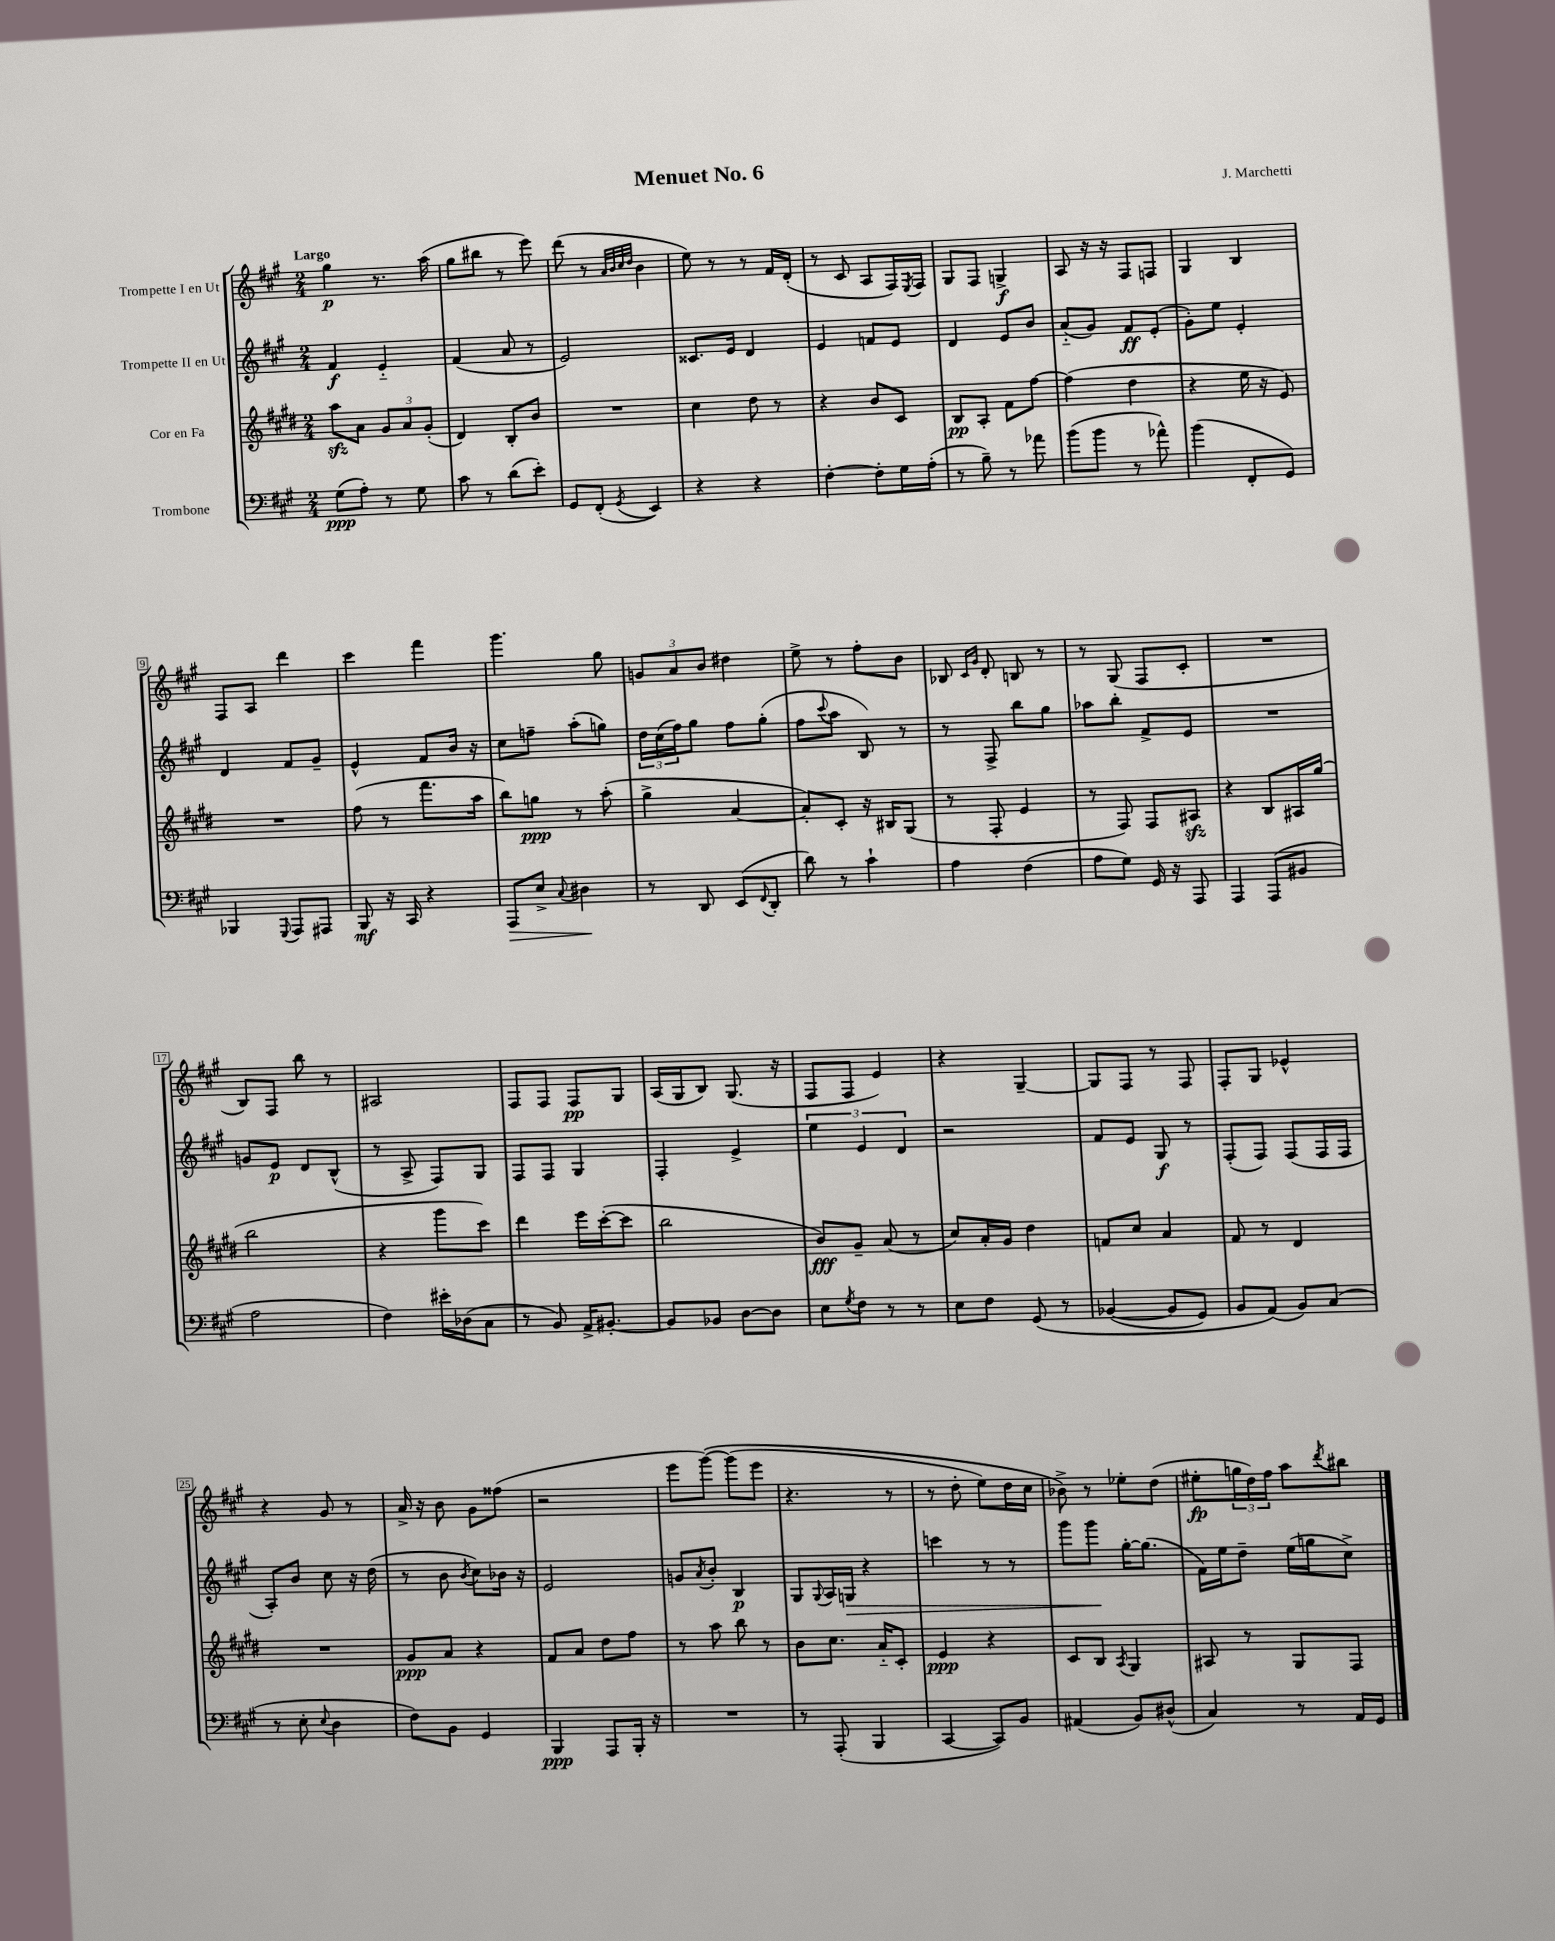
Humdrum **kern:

**kern	**dynam	**kern	**dynam	**kern	**dynam	**kern	**dynam
*part4	*part4	*part3	*part3	*part2	*part2	*part1	*part1
*staff4	*staff4	*staff3	*staff3	*staff2	*staff2	*staff1	*staff1
*I"Trombone	*	*I"Cor en Fa	*	*I"Trompette II en Ut	*	*I"Trompette I en Ut	*
*clefF4	*	*clefG2	*	*clefG2	*	*clefG2	*
*k[f#c#g#]	*	*k[f#c#g#d#]	*	*k[f#c#g#]	*	*k[f#c#g#]	*
*M2/4	*	*M2/4	*	*M2/4	*	*M2/4	*
=1	=1	=1	=1	=1	=1	=1	=1
!	!	!	!	!	!	!LO:TX:a:B:t=Largo	!
(8G#\L	ppp	8aazz\L	.	4f#/	f	4gg#\	p
8A'\J)	.	8a\J	.	.	.	.	.
8r	.	12g#/L	.	4e/	.	8.r	.
.	.	12a/	.	.	.	.	.
8G#\	.	.	.	.	.	.	.
.	.	(12g#'/J	.	.	.	.	.
.	.	.	.	.	.	(16aa\	.
=2	=2	=2	=2	=2	=2	=2	=2
8c#\	.	4d#/)	.	(4f#/	.	8gg#\L	.
8r	.	.	.	.	.	8bb#X\J	.
(8d\L	.	8B'/L	.	8a/	.	8r	.
8e'\J)	.	8b/J	.	8r	.	8eee\)	.
=3	=3	=3	=3	=3	=3	=3	=3
8GG#/L	.	2r	.	2e/)	.	(8ddd\	.
(8FF#'/J	.	.	.	.	.	8r	.
.	.	.	.	.	.	32qqa/LLL	.
.	.	.	.	.	.	32qqb/	.
.	.	.	.	.	.	32qqcc#/	.
8qGG#/	.	.	.	.	.	32qqdd/JJJ	.
4EE/)	.	.	.	.	.	4b\	.
=4	=4	=4	=4	=4	=4	=4	=4
4r	.	4cc#\	.	8.c##X/L	.	8ee\)	.
.	.	.	.	.	.	8r	.
.	.	.	.	16e/Jk	.	.	.
4r	.	8dd#\	.	4d/	.	8r	.
.	.	8r	.	.	.	16f#/LL	.
.	.	.	.	.	.	(16d'/JJ	.
=5	=5	=5	=5	=5	=5	=5	=5
[4F#'\	.	4r	.	4e/	.	8r	.
.	.	.	.	.	.	8c#/	.
8F#'\L]	.	8b/L	.	8fn/L	.	8A/L	.
16G#\L	.	8c#/J	.	8e/J	.	16F#/L)	.
.	.	.	.	.	.	8qE/	.
(16A'\JJ	.	.	.	.	.	16F#/JJ	.
=6	=6	=6	=6	=6	=6	=6	=6
8r	.	8B/L	pp	4d/	.	8G#/L	.
8B~\)	.	8A'/J	.	.	.	8F#/J	.
8r	.	8f#\L	.	8e/L	.	4Gn^/	f
8a-X\	.	[8ff#\J	.	8b/J	.	.	.
=7	=7	=7	=7	=7	=7	=7	=7
(8b\L	.	(4ff#\]	.	(8a/L	.	8A/	.
8b\J	.	.	.	8g#/J)	.	16r	.
.	.	.	.	.	.	16r	.
8r	.	4dd#\	.	8f#/L	ff	8F#/L	.
8a-X^^\)	.	.	.	(8e'/J	.	8Fn/J	.
=8	=8	=8	=8	=8	=8	=8	=8
(4b\	.	4r	.	8g#'\L)	.	4G#/	.
.	.	.	.	8ee\J	.	.	.
8FF#'/L	.	16ee\	.	4e'/	.	4B/	.
.	.	16r	.	.	.	.	.
8GG#/J)	.	8e/)	.	.	.	.	.
!!LO:LB:g=z
=9	=9	=9	=9	=9	=9	=9	=9
4BBB-X/	.	2r	.	4d/	.	8F#/L	.
.	.	.	.	.	.	8A/J	.
8qqGGG#/	.	.	.	.	.	.	.
8AAA/L	.	.	.	8f#/L	.	4ddd\	.
8AAA#X/J	.	.	.	8g#~/J	.	.	.
=10	=10	=10	=10	=10	=10	=10	=10
8BBB/	mf	(8ff#\	.	4e^^/	.	4ccc#\	.
16r	.	8r	.	.	.	.	.
16CC#/	.	.	.	.	.	.	.
4r	.	8.fff#\L	.	8f#/L	.	4fff#\	.
.	.	.	.	16b/Jk	.	.	.
.	.	16aa\Jk	.	16r	.	.	.
=11	=11	=11	=11	=11	=11	=11	=11
!	!LO:HP:b	!	!	!	!	!	!
8AAA/L	>	8bb\L)	.	8cc#\L	.	4.ggg#\	.
8E^/J	.	8ggn\J	ppp	8ffn~\J	.	.	.
8qqC#/	.	.	.	.	.	.	.
4D#X\	.	8r	.	(8aa'\L	.	.	.
.	.	(8aa'\	.	8ggn\J)	.	8gg#\	.
.	]	.	.	.	.	.	.
=12	=12	=12	=12	=12	=12	=12	=12
8r	.	4gg#^\	.	24dd\LL	.	12gn/L	.
.	.	.	.	(24cc#\	.	.	.
.	.	.	.	24ff#\J)	.	12a/	.
8DD/	.	.	.	8gg#\J	.	.	.
.	.	.	.	.	.	12b/J	.
(8EE/L	.	[4a/	.	8ff#\L	.	4dd#X\	.
8qqFF#/	.	.	.	.	.	.	.
8DD'/J	.	.	.	(8gg#'\J	.	.	.
=13	=13	=13	=13	=13	=13	=13	=13
8d\)	.	8a'/L])	.	8ff#\L	.	8ee^\	.
.	.	.	.	8qqccc#/	.	.	.
8r	.	8c#'/J	.	8aa\J	.	8r	.
4c#`\	.	16r	.	8B/)	.	8ff#'\L	.
.	.	16B#X/KL	.	.	.	.	.
.	.	(8G#/J	.	8r	.	8b\J	.
=14	=14	=14	=14	=14	=14	=14	=14
4A\	.	8r	.	8r	.	8B-X/	.
.	.	.	.	.	.	16qqc#/LL	.
.	.	.	.	.	.	16qqg#/JJ	.
.	.	8F#'/	.	8F#^/	.	8d'/	.
(4F#\	.	4e/	.	8bb\L	.	8Bn/	.
.	.	.	.	8gg#\J	.	8r	.
=15	=15	=15	=15	=15	=15	=15	=15
8A\L	.	8r	.	8aa-X\L	.	8r	.
8G#\J)	.	8F#/)	.	8bb'\J	.	(8G#/	.
16GG#/	.	8F#/L	.	8f#^/L	.	8F#/L	.
16r	.	.	.	.	.	.	.
8AAA/	.	8A#Xzz/J	.	8e/J	.	8c#'/J	.
=16	=16	=16	=16	=16	=16	=16	=16
4AAA/	.	4r	.	2r	.	2r	.
(8AAA/L	.	8B/L	.	.	.	.	.
8BB#X/J	.	16A#X/L	.	.	.	.	.
.	.	(16gg#/JJ	.	.	.	.	.
!!LO:LB:g=z
=17	=17	=17	=17	=17	=17	=17	=17
2A\	.	2bb\	.	8gn/L	.	8B/L)	.
.	.	.	.	8e/J	p	8F#/J	.
.	.	.	.	8d/L	.	8bb\	.
.	.	.	.	(8B^^/J	.	8r	.
=18	=18	=18	=18	=18	=18	=18	=18
4F#\)	.	4r	.	8r	.	2A#X/	.
.	.	.	.	8A^/	.	.	.
16e#X'\LL	.	8ggg#\L	.	8F#/L)	.	.	.
(16D-X\J	.	.	.	.	.	.	.
8C#\J	.	8ccc#\J)	.	8G#/J	.	.	.
=19	=19	=19	=19	=19	=19	=19	=19
8r	.	4ddd#\	.	8F#/L	.	8F#/L	.
8BB/)	.	.	.	8F#/J	.	8F#/J	.
16AA^/KL	.	16eee\LL	.	4G#/	.	8F#/L	pp
[8.BB#X'/J	.	([16ccc#'\J	.	.	.	.	.
.	.	8ccc#\J]	.	.	.	8G#/J	.
=20	=20	=20	=20	=20	=20	=20	=20
8BB#/L]	.	2bb\	.	4F#'/	.	(16A/LL	.
.	.	.	.	.	.	16G#/J	.
8BB-X/J	.	.	.	.	.	8B/J)	.
[8D\L	.	.	.	4e^/	.	(8.G#/	.
8D\J]	.	.	.	.	.	.	.
.	.	.	.	.	.	16r	.
=21	=21	=21	=21	=21	=21	=21	=21
8E\L	.	8b/L)	fff	6ee\	.	8F#/L	.
8qG#/	.	.	.	.	.	.	.
8F#\J	.	8g#~/J	.	.	.	8F#/J	.
.	.	.	.	6e/	.	.	.
8r	.	(8a/	.	.	.	4e/)	.
.	.	.	.	6d/	.	.	.
8r	.	8r	.	.	.	.	.
=22	=22	=22	=22	=22	=22	=22	=22
8E\L	.	8cc#/L)	.	2r	.	4r	.
8F#\J	.	16a'/L	.	.	.	.	.
.	.	16g#/JJ	.	.	.	.	.
(8GG#/	.	4dd#\	.	.	.	[4G#~/	.
8r	.	.	.	.	.	.	.
=23	=23	=23	=23	=23	=23	=23	=23
([4BB-X/	.	8fn/L	.	8f#/L	.	8G#/L]	.
.	.	8cc#/J	.	8e/J	.	8F#/J	.
8BB-/L]	.	4a/	.	8G#/	f	8r	.
8GG#/J)	.	.	.	8r	.	8F#/	.
=24	=24	=24	=24	=24	=24	=24	=24
8BB/L	.	8f#/	.	(8F#'/L	.	8F#'/L	.
(8AA/J)	.	8r	.	8F#/J)	.	8G#/J	.
8BB/L)	.	4d#/	.	(8F#/L	.	4e-X^^/	.
(8C#/J	.	.	.	16F#/L	.	.	.
.	.	.	.	16F#/JJ	.	.	.
!!LO:LB:g=z
=25	=25	=25	=25	=25	=25	=25	=25
8r	.	2r	.	8A'/L)	.	4r	.
8E'\	.	.	.	8b/J	.	.	.
8qqE/	.	.	.	.	.	.	.
4D\	.	.	.	8cc#\	.	8g#/	.
.	.	.	.	16r	.	8r	.
.	.	.	.	(16dd\	.	.	.
=26	=26	=26	=26	=26	=26	=26	=26
8F#\L)	.	8g#/L	ppp	8r	.	16a^/	.
.	.	.	.	.	.	16r	.
8BB\J	.	8a/J	.	8b\	.	8b\	.
.	.	.	.	8qb/	.	.	.
4GG#/	.	4r	.	8cc#\L)	.	8g#\L	.
.	.	.	.	16b-X\Jk	.	(8ff##X\J	.
.	.	.	.	16r	.	.	.
=27	=27	=27	=27	=27	=27	=27	=27
4BBB/	ppp	8f#/L	.	2e/	.	2r	.
.	.	8a/J	.	.	.	.	.
8AAA/L	.	8dd#\L	.	.	.	.	.
16BBB'/Jk	.	8ff#\J	.	.	.	.	.
16r	.	.	.	.	.	.	.
=28	=28	=28	=28	=28	=28	=28	=28
2r	.	8r	.	8gn/L	.	8eee\L	.
.	.	.	.	8qa/	.	.	.
.	.	8aa\	.	8b'/J	.	([8ggg#\J)	.
.	.	8bb\	.	4B/	p	(8ggg#\L]	.
.	.	8r	.	.	.	8eee\J	.
=29	=29	=29	=29	=29	=29	=29	=29
8r	.	8b\L	.	8G#/L	.	4.r	.
.	.	.	.	8qqG#/	.	.	.
(8AAA'/	.	8.cc#\J	.	16A/L	.	.	.
!	!	!	!	!	!LO:HP:b	!	!
.	.	.	.	16Gn/JJ	>	.	.
4BBB/	.	.	.	4r	.	.	.
.	.	16a/KL	.	.	.	.	.
.	.	8c#'/J	.	.	.	8r	.
=30	=30	=30	=30	=30	=30	=30	=30
[4CC#/	.	4e/	ppp	4cccn\	.	8r	.
.	.	.	.	.	.	8dd'\	.
8CC#/L])	.	4r	.	8r	.	8ee\L)	.
8BB/J	.	.	.	8r	.	16dd\L	.
.	.	.	.	.	.	16cc#\JJ	.
=31	=31	=31	=31	=31	=31	=31	=31
(4AA#X/	.	8c#/L	.	8ggg#\L	.	8b-X^\)	.
.	.	8B/J	.	8ggg#\J	.	8r	.
.	.	8qA/	.	.	.	.	.
8BB/L)	.	4G#/	.	[16gg#'\KL	]	8ee-X'\L	.
.	.	.	.	(8.gg#\J]	.	.	.
(8D#X^^/J	.	.	.	.	.	(8dd\J	.
=32	=32	=32	=32	=32	=32	=32	=32
4C#/)	.	8A#X/	.	16f#\LL)	.	8ee#X'\L	fp
.	.	.	.	16ee\J	.	.	.
.	.	8r	.	8dd~\J	.	24ggn\L	.
.	.	.	.	.	.	24dd\)	.
.	.	.	.	.	.	24ff#\JJ	.
8r	.	8G#/L	.	(16ee\LL	.	8aa\L	.
.	.	.	.	16ggn\J	.	.	.
.	.	.	.	.	.	8qddd/	.
16AA/LL	.	8F#/J	.	8cc#^\J)	.	8bb#X\J	.
16GG#/JJ	.	.	.	.	.	.	.
==	==	==	==	==	==	==	==
*-	*-	*-	*-	*-	*-	*-	*-
